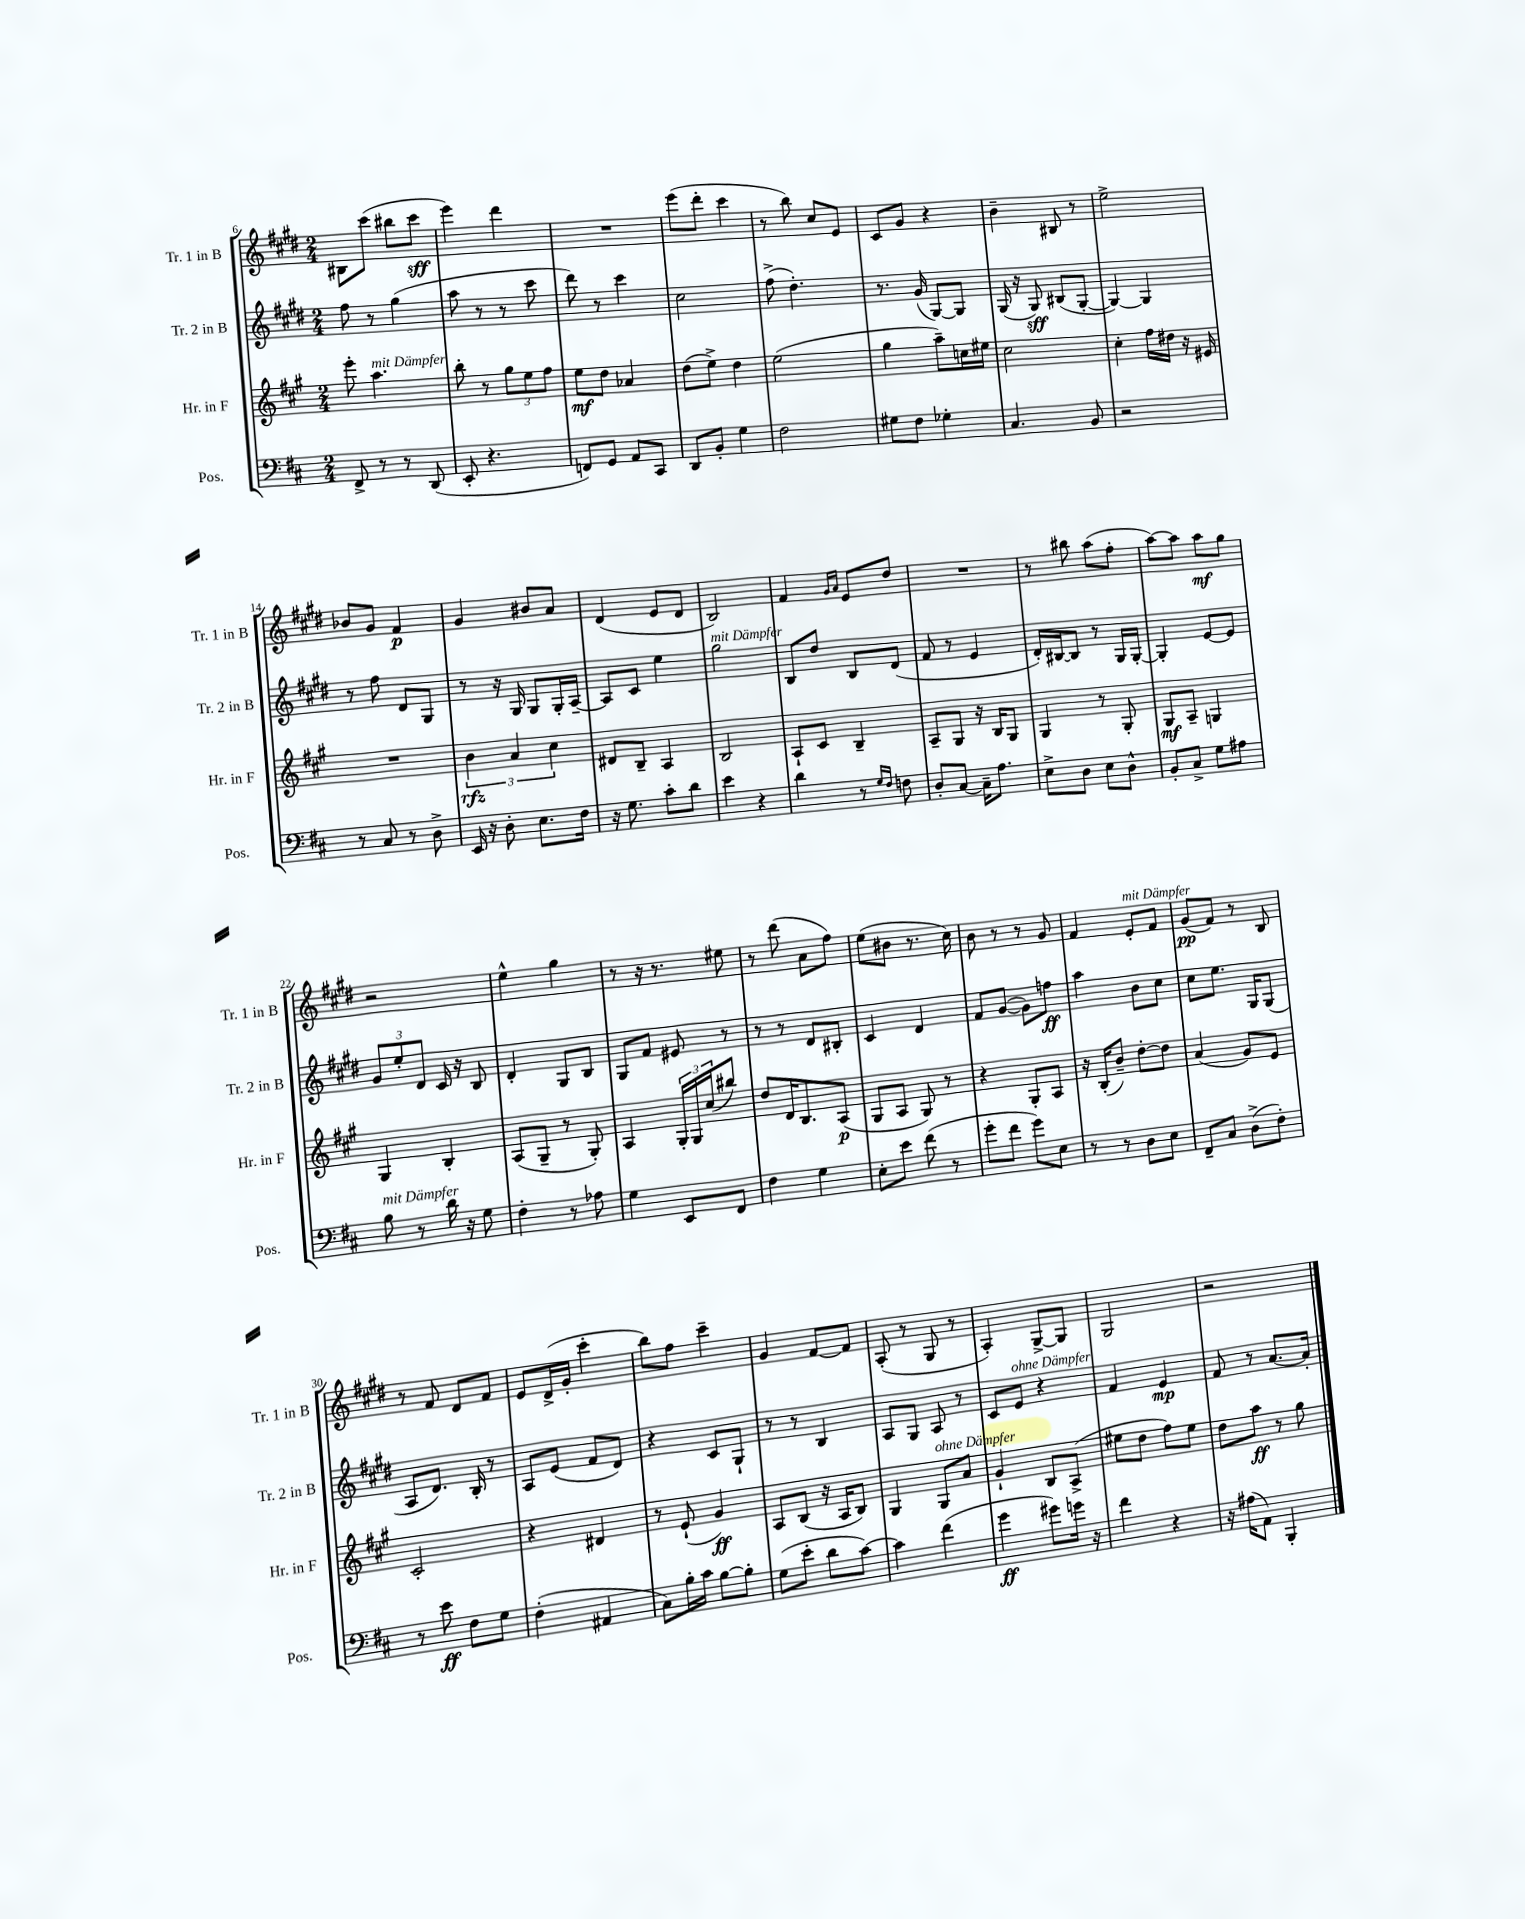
<<
\new StaffGroup <<
\new Staff = "s0" \with { instrumentName = "Tr. 1 in B" shortInstrumentName = "Tr. 1 in B" } {
    \clef treble \key e \major \numericTimeSignature \time 2/4
    bis8 cis'''8( bis''8 cis'''8\sff |
    e'''4) dis'''4 |
    R2 |
    e'''8( dis'''8-. cis'''4 |
    r8 b''8) cis''8 e'8 |
    cis'8 gis'8 r4 |
    b'4-- bis8 r8 |
    e''2-> |
    bes'8 gis'8 fis'4\p |
    gis'4 bis'8 a'8 |
    dis'4( e'8 dis'8 |
    b2) |
    fis'4 \grace { gis'16 a'16 } e'8 dis''8 |
    R2 |
    r8 bis''8 a''8( fis''8-. |
    a''8~) a''8 a''8\mf gis''8 |
    r2 |
    e''4-^ gis''4 |
    r8 r16 r8. eis''8 |
    r8 dis'''8( a'8 fis''8) |
    e''8( bis'8 r8. cis''16) |
    b'8 r8 r8 gis'8 |
    fis'4 e'8-.^\markup { \italic "mit Dämpfer" } fis'8 |
    gis'8\pp( fis'8) r8 b8 |
    r8 fis'8 dis'8 fis'8 |
    e'8 dis'16->( gis'16-. cis'''4-. |
    b''8) fis''8 cis'''4-- |
    gis'4 fis'8~ fis'8 |
    a8-.( r8 gis8 r8 |
    a4-.) gis8~-> gis8 |
    gis2 |
    r2 \bar "|." |
}
\new Staff = "s1" \with { instrumentName = "Tr. 2 in B" shortInstrumentName = "Tr. 2 in B" } {
    \clef treble \key e \major \numericTimeSignature \time 2/4
    fis''8 r8 gis''4( |
    a''8 r8 r8 cis'''8 |
    dis'''8) r8 cis'''4 |
    cis''2 |
    fis''8->( dis''4.-.) |
    r8. gis'16( gis8~) gis8 |
    gis16( r16 gis8\sff) bis8( gis8~-. |
    gis4~) gis4 |
    r8 fis''8 dis'8 gis8 |
    r8 r16 gis16 gis8 gis16-. a16~-- |
    a8 cis'8 e''4 |
    gis''2^\markup { \italic "mit Dämpfer" } |
    b8 dis''8 b8 dis'8( |
    fis'8 r8 e'4 |
    dis'16-.) bis16~ bis8 r8 gis16 gis16~-. |
    gis4-. e'8~ e'8 |
    \tuplet 3/2 { gis'8 e''8-. dis'8 } cis'16 r16 b8 |
    dis'4-. gis8 b8 |
    gis8 fis'8 eis'8 r8 |
    r8 r8 dis'8 bis8-. |
    cis'4 dis'4 |
    fis'8 gis'8~( gis'8) f''8\ff |
    a''4 b'8 cis''8 |
    cis''8 e''8. gis16 gis8( |
    a8 dis'8.) b16-. r8 |
    a8 e'8( fis'8 dis'8) |
    r4 cis'8 gis8-! |
    r8 r8 b4 |
    a8 gis8 a8 r8 |
    cis'8 e'8^\markup { \italic "ohne Dämpfer" } r4 |
    fis'4 e'4\mp |
    fis'8 r8 a'8.~ a'16-. \bar "|." |
}
\new Staff = "s2" \with { instrumentName = "Hr. in F" shortInstrumentName = "Hr. in F" } {
    \clef treble \key a \major \numericTimeSignature \time 2/4
    e'''8-. a''4.^\markup { \italic "mit Dämpfer" } |
    b''8-. r8 \tuplet 3/2 { gis''8 e''8 fis''8 } |
    e''8\mf d''8 aes'4 |
    d''8( e''8->) d''4 |
    e''2( |
    gis''4 a''8--) c''16 eis''16 |
    cis''2 |
    cis''4-. fis''16 dis''16 r16 eis'16 |
    R2 |
    \tuplet 3/2 { b'4\rfz a'4 cis''4 } |
    dis'8 b8-- a4 |
    b2 |
    a8-! cis'8 b4-- |
    a8-- gis8 r16 b16 gis8 |
    gis4 r8 gis8-. |
    gis8\mf a8-- g4 |
    gis4 b4-. |
    a8( gis8-- r8 gis8-.) |
    a4 \tuplet 3/2 { gis16-. gis16 cis''16( } bis''8) |
    d''8 d'16 b8. a8\p( |
    gis8 a8 gis8) r8 |
    r4 gis8-. a8 |
    r16 b16-.( b'8--) d''8~-. d''8 |
    a'4( gis'8) e'8 |
    cis'2-. |
    r4 dis'4 |
    r8 e'8-!( gis'4\ff) |
    a8 b8( r16 a16 b8) |
    gis4 gis8^\markup { \italic "ohne Dämpfer" } a'8 |
    gis'4-! b8 a8->( |
    eis''8 d''8 fis''8) eis''8 |
    d''8 a''8\ff r8 gis''8 \bar "|." |
}
\new Staff = "s3" \with { instrumentName = "Pos." shortInstrumentName = "Pos." } {
    \clef bass \key d \major \numericTimeSignature \time 2/4
    fis,8-> r8 r8 d,8( |
    e,8-. r4. |
    f,8) g,8 a,8 cis,8 |
    d,8 b,8-. g4 |
    fis2 |
    gis8 fis8 ges4-. |
    cis4. b,8 |
    r2 |
    r8 cis8 r8 d8-> |
    e,16 r16 d8-. e8. fis16 |
    r16 g8. cis'8-. d'8 |
    e'4 r4 |
    d'4 r8 \grace { g16 fis16 } f8 |
    d8-. cis8~ cis16-- a8. |
    e8-> d8 e8 d8-^ |
    b,8-. cis8-> g8 ais8 |
    b8^\markup { \italic "mit Dämpfer" } r8 d'16 r16 g8 |
    fis4-. r8 aes8 |
    g4 e,8 fis,8 |
    fis4 g4 |
    e8-. e'8 fis'8( r8 |
    g'8-. fis'8 g'8) e8 |
    r8 r8 d8 e8 |
    fis,8-- cis8 d8->( fis8-.) |
    r8 e'8\ff fis8 g8 |
    fis4-.( ais,4 |
    cis8) b16-. cis'16 b8~ b8-. |
    g8( e'8-. d'8 cis'8~) |
    cis'4 fis'4( |
    g'4\ff gis'8) g'16 r16 |
    fis'4 r4 |
    r16 ais16( a,8) b,,4-. \bar "|." |
}
>>
>>
\layout { \context { \Score currentBarNumber = #6 } }
